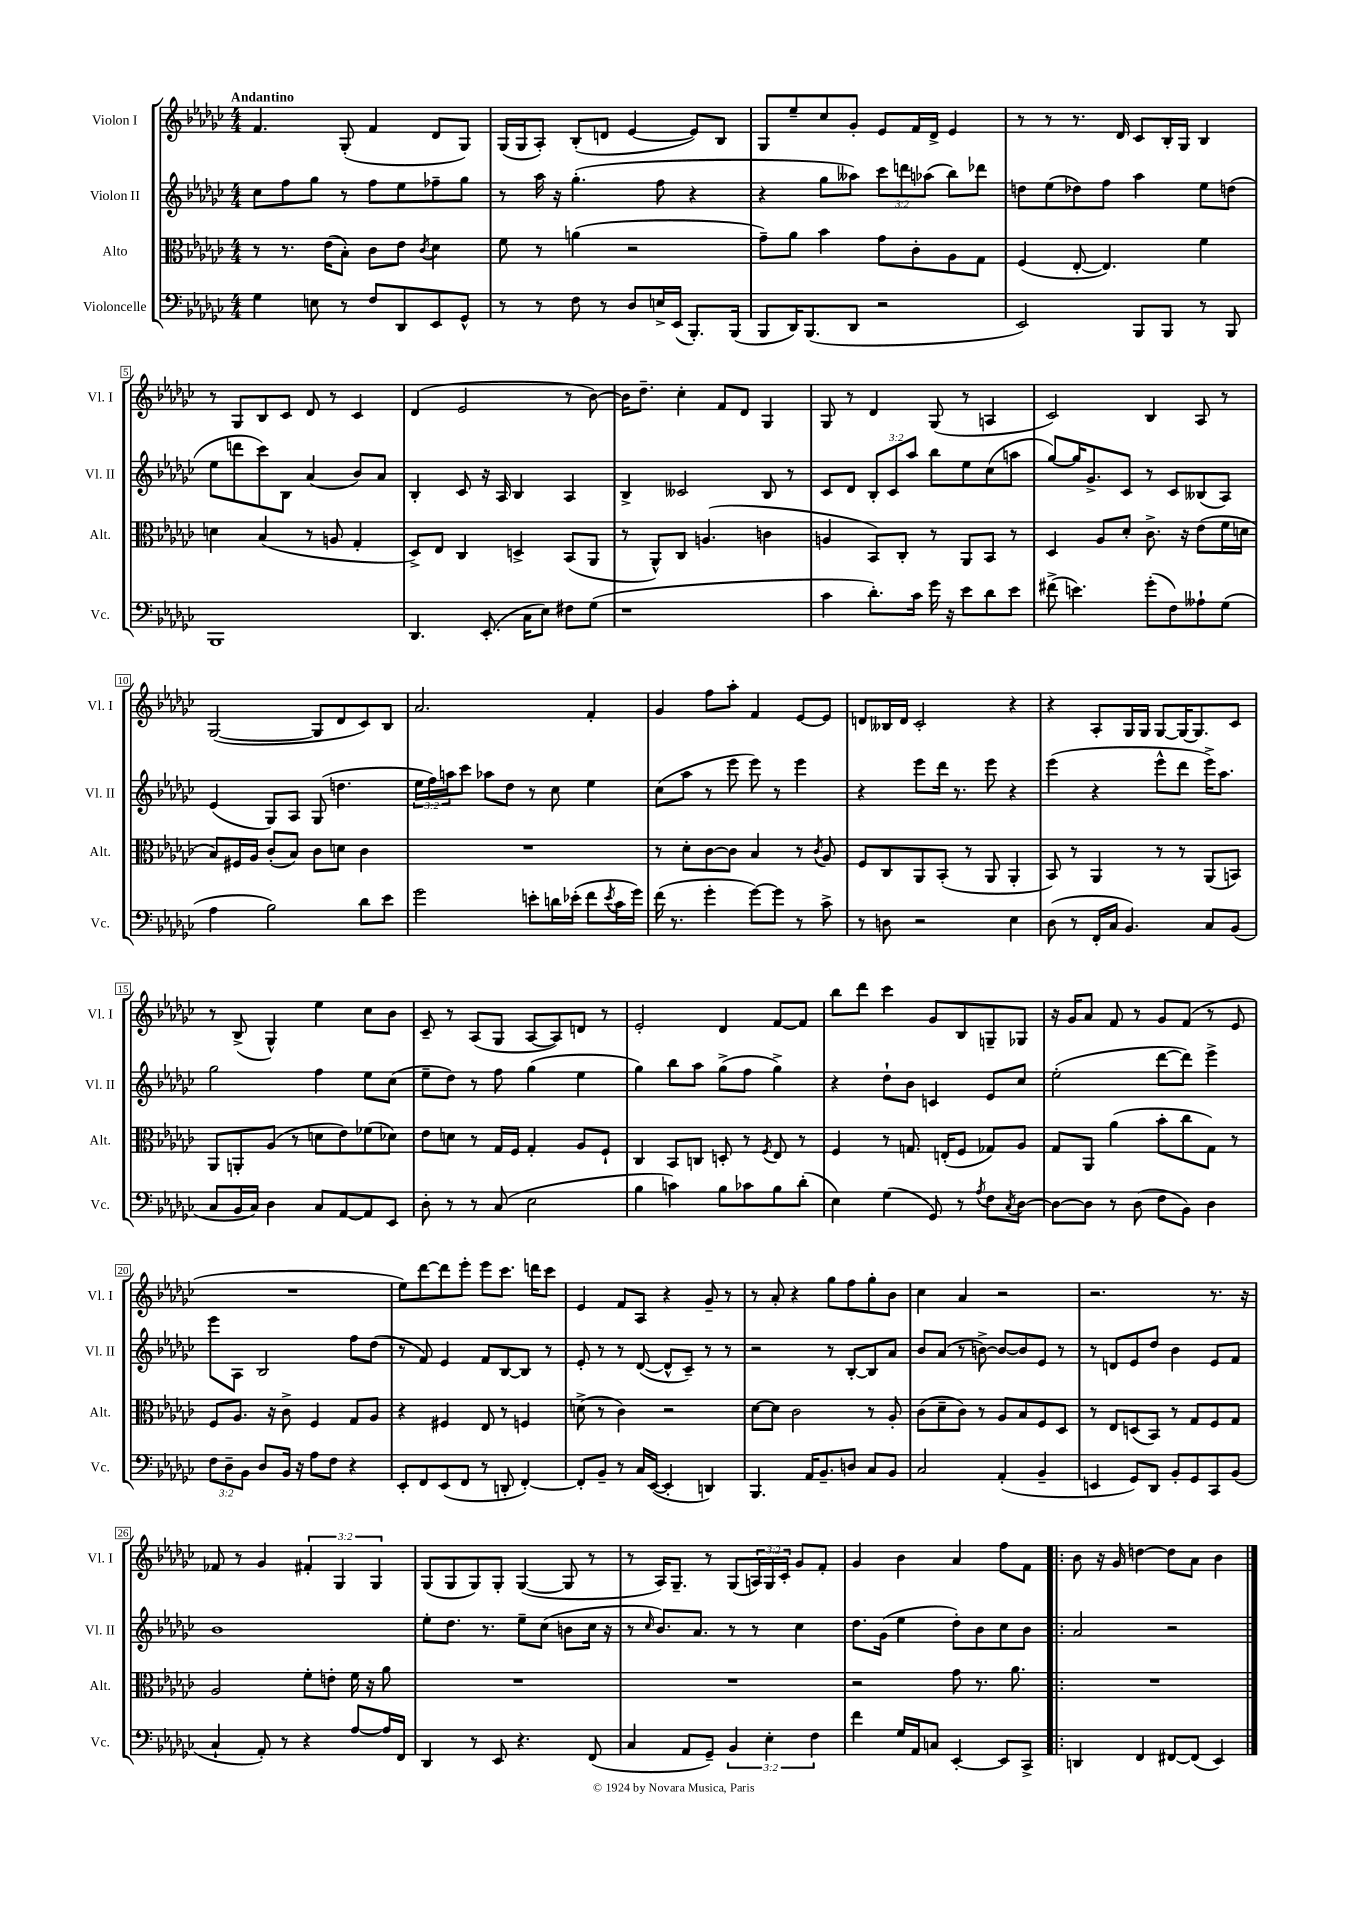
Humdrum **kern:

**kern	**kern	**kern	**kern
*staff4	*staff3	*staff2	*staff1
*clefF4	*clefC3	*clefG2	*clefG2
*k[b-e-a-d-g-c-]	*k[b-e-a-d-g-c-]	*k[b-e-a-d-g-c-]	*k[b-e-a-d-g-c-]
*M4/4	*M4/4	*M4/4	*M4/4
4G-\	8r	8cc-\L	4.f/
.	8.r	8ff\	.
8E\	.	8gg-\J	.
.	(16e-\LK	.	.
8r	8B-'\J)	8r	(8G-'/
8F/L	8c-\L	8ff\L	4f/
8DD-/	8e-\J	8ee-\	.
.	8qc-/	.	.
8EE-/	4d-\	8ff-~\	8d-/L
8GG-^^/J	.	8gg-\J	8G-/J)
=	=	=	=
8r	8f\	8r	(16G-/LL
.	.	.	16G-/J
8r	8r	16aa-\	8A-'/J)
.	.	16r	.
8F\	(4a\	(4.gg-'\	(8B-'/L
8r	.	.	8d/J
8D-/L	2r	.	[4e-/
16E^/L	.	8ff\	.
(16EE-/JJ	.	.	.
8.BBB-'/L)	.	4r	8e-/]L)
.	.	.	8B-/J
(16BBB-/Jk	.	.	.
=	=	=	=
8BBB-/L	8g-~\L)	4r	8G-/L
16DD-/K)	8a-\J	.	8ee-~/
(8.BBB-/	.	.	.
.	4b-\	8gg-\L	8cc-/
8DD-/J	.	8aa--\J)	8g-'/J
2r	8g-\L	12ccc-\L	8e-/L
.	.	12ddd\	.
.	8c-'\	.	16f/L
.	.	(12aa-\J	.
.	.	.	16d-^/JJ
.	8A-\	8bb-\L)	4e-/
.	8G-\J	8ddd-\J	.
=	=	=	=
2EE-/)	(4F/	8dd\L	8r
.	.	(8ee-\	8r
.	[8E-'/	8dd-\)	8.r
.	4.E-/])	8ff\J	.
.	.	.	16d-/
8BBB-/L	.	4aa-\	8c-/L
8BBB-/J	.	.	16B-'/L
.	.	.	16G-/JJ
8r	4f\	8ee-\L	4B-/
8BBB-/	.	(8dd\J	.
=	=	=	=
1BBB-	4d\	8ee-\L	8r
.	.	8ddd\	8G-/L
.	(4B-/	8ccc-\)	8B-/
.	.	8B-\J	8c-/J
.	8r	(4a-/	8d-/
.	8A/	.	8r
.	4G-'/	8b-/L)	4c-/
.	.	8a-/J	.
=	=	=	=
4.DD-/	8D-^/L)	4B-'/	(4d-/
.	8E-/J	.	.
.	4C-/	8c-/	2e-/
(8.EE-'/	.	16r	.
.	.	16A-/	.
.	4D^/	4B-/	.
16C-\LK	.	.	.
8E-\J)	.	.	.
8F#\L	(8BB-/L	4A-/	8r
(8G-\J	8AA-/J	.	[8b-\)
=	=	=	=
1r	8r	4B-^/	16b-\]LK
.	.	.	8.dd-~\J
.	8AA-^^/L)	.	.
.	8C-/J	2c--/	4cc-'\
.	(4.A/	.	.
.	.	.	8f/L
.	.	.	8d-/J
.	4c\	8B-/	4G-/
.	.	8r	.
=	=	=	=
4c-\	4A/	8c-/L	8G-/
.	.	8d-/J	8r
8.d-'\L)	8BB-/L)	12B-'/L	4d-/
.	.	12c-/	.
.	8C-'/J	.	.
.	.	12aa-/J	.
16c-\Jk	.	.	.
16g-\	8r	8bb-\L	(8G-/
16r	.	.	.
8e-\L	8AA-/L	8ee-\	8r
8d-\	8BB-/J	(8cc-\	4A/
8e-\J	8r	8aa\J	.
=	=	=	=
(8f#^\	4D-/	[8gg-/L)	2c-/)
4.e\)	.	16gg-/]K	.
.	.	8.g-^/	.
.	8A-/L	.	.
.	8d-'/J	8c-/J	.
(8g-'\L	8.c-^\	8r	4B-/
8F\)	.	8c-/L	.
.	16r	.	.
8A--`\	(8e-\L	(8B--/	8A-/
(8G-\J	16f\L	8A-/J)	8r
.	16d\JJ	.	.
=	=	=	=
4A-\	8B-/L)	(4e-/	([2G-/
.	16F#/L	.	.
.	16A-/JJ	.	.
2B-\)	(8c-'/L	8G-/L)	.
.	8B-/J)	8A-/J	.
.	8c-\L	(8G-/	8G-/]L
.	8d\J	4.dd\	8d-/
8d-\L	4c-\	.	8c-/)
8e-\J	.	.	8B-/J
=	=	=	=
2g-\	1r	24ee-\LL	2.a-/
.	.	24ff\)	.
.	.	24aa\J	.
.	.	8ccc-\J	.
.	.	8aa-\L	.
.	.	8dd-\J	.
8e'\L	.	8r	.
16d\L	.	8cc-\	.
(16e-'\JJ	.	.	.
8f\L	.	4ee-\	4f'/
8qe-/	.	.	.
16c-\L	.	.	.
16g-\JJ)	.	.	.
=	=	=	=
(16f\	8r	(8cc-\L	4g-/
8.r	.	.	.
.	8d-'\L	8aa-\J	.
4g-'\	[8c-\	8r	8ff\L
.	8c-\]J	8eee-\	8aa-'\J
[8g-\L)	4B-/	8eee-\)	4f/
8g-\]J	.	8r	.
8r	8r	4eee-\	[8e-/L
.	8qc-/	.	.
8c-^\	8A-/	.	8e-/]J
=	=	=	=
8r	8F/L	4r	8d/L
8D\	8C-/	.	16B--/L
.	.	.	16d/JJ
2r	8AA-/	8eee-\L	2c-'/
.	(8BB-'/J	16ddd-\Jk	.
.	.	8.r	.
.	8r	.	.
.	8AA-/	8eee-\	.
4E-\	4AA-'/	4r	4r
=	=	=	=
(8D-\	8BB-/)	(4eee-\	4r
8r	8r	.	.
16FF'/LL	4AA-/	4r	8A-'/L
16C-/JJ	.	.	.
4.BB-/)	.	.	16G-/L
.	.	.	16G-/JJ
.	8r	8eee-^^\L	[8G-/L
.	8r	8ddd-\J	16G-/_K
.	.	.	8.G-/]
8C-/L	(8AA-/L	16eee-^\LK)	.
.	.	8.aa-\J	.
(8BB-/J	8BB/J)	.	8c-/J
=	=	=	=
8C-/L	8AA-/L	2gg-\	8r
16BB-/L	8AA'/	.	(8B-^/
16C-/JJ)	.	.	.
4D-\	(8A-/J	.	4G-^^/)
.	8r	.	.
8C-/L	8d\L	4ff\	4ee-\
[8AA-/	8e-\)	.	.
8AA-/]	(8f-\	8ee-\L	8cc-\L
8EE-/J	8d-\J)	(8cc-\J	8b-\J
=	=	=	=
8D-'\	8e-\L	8ee-~\L	8c-~/
8r	8d\J	8dd-\J)	8r
8r	8r	8r	(8A-/L
(8C-/	16G-/LL	8ff\	8G-/J
.	16F/JJ	.	.
2E-\	4G-'/	(4gg-\	[8A-/L
.	.	.	8A-/])
.	8A-/L	4ee-\	8d/J
.	8F`/J	.	8r
=	=	=	=
4B-\	4C-/	4gg-\)	2e-'/
4c\)	8BB-/L	8bb-\L	.
.	8C/J	8aa-\J	.
8B-\L	8D'/	(8gg-^\L	4d-/
8c-\	8r	8ff\J	.
.	8qF/	.	.
8B-\	8E-/	4gg-^\)	[8f/L
(8d-'\J	8r	.	8f/]J
=	=	=	=
4E-\)	4F/	4r	8bb-\L
.	.	.	8ddd-\J
(4G-\	8r	8dd-`\L	4ccc-\
.	8.G/	8b-\J	.
8GG-/)	.	4c/	8g-/L
.	(16E'/LK	.	.
8r	8F/J	.	8B-/
8qA-/	.	.	.
8F\L	8G-/L)	8e-/L	8G~/
8qC-/	.	.	.
[8D-\J	8A-/J	8cc-/J	8G-/J
=	=	=	=
8D-\_L	8G-/L	(2ee-'\	16r
.	.	.	16g-/LK
8D-\]J	8AA-/J	.	8a-/J
8r	(4a-\	.	8f/
(8D-\	.	.	8r
8F\L	8b-'\L	[8ddd-\L	8g-/L
8BB-\J)	8cc-\	8ddd-\]J)	(8f/J
4D-\	8G-\J)	4eee-^\	8r
.	8r	.	8e-/
=	=	=	=
12F\L	8F/L	8eee-\L	1r
12D-~\	.	.	.
.	8.A-/J	8A-\J	.
12BB-\J	.	.	.
8D-/L	.	2B-/	.
.	16r	.	.
16BB-/Jk	8c-^\	.	.
16r	.	.	.
8A-\L	4F/	.	.
8F\J	.	.	.
4r	8G-/L	8ff\L	.
.	8A-/J	(8dd-\J	.
=	=	=	=
8EE-'/L	4r	8r	8ee-\L)
8FF/	.	8f/)	[8ddd-\
(8EE-/	4F#/	4e-/	8ddd-\]
8FF/J	.	.	8eee-'\J
8r	8E-/	8f/L	8eee-\L
8DD'/	8r	[8B-/	8.ccc-\J
[4FF'/)	4F/	8B-/]J	.
.	.	.	16ddd\LK
.	.	8r	8ccc-\J
=	=	=	=
8FF'/]L	(8d^\	8e-'/	4e-/
8BB-~/J	8r	8r	.
8r	4c-\)	8r	8f/L
16C-/LL	.	([8d-/	8A-/J
([16EE-/JJ	.	.	.
4EE-'/]	2r	8d-^^/]L	4r
.	.	8c-~/J)	.
4DD/)	.	8r	8g-~/
.	.	8r	8r
=	=	=	=
4.BBB-/	[8d-\L	2r	8r
.	8d-\]J	.	8a-'/
.	2c-\	.	4r
16AA-/LK	.	.	.
8.BB-~/	.	.	.
.	.	8r	8gg-\L
8D/J	.	[8B-'/L	8ff\
8C-/L	8r	8B-/]	8gg-'\
8BB-/J	8A-'/	8a-/J	8b-\J
=	=	=	=
2C-/	(8c-\L	8b-/L	4cc-\
.	8d-~\	(8a-/J	.
.	8c-\J)	8r	4a-/
.	8r	[8b^\)	.
(4AA-'/	8A-/L	8b/_L	2r
.	8B-/	8b/]	.
4BB-~/	8F/	8e-/J	.
.	8D-/J	8r	.
=	=	=	=
4EE/	8r	8r	2.r
.	8E-/L	8d/L	.
8GG-/L)	(8D/	8e-/	.
8DD-/J	8BB-/J)	8dd-/J	.
8BB-'/L	8r	4b-\	.
8GG-/	8G-/L	.	.
8CC-/	8F/	8e-/L	8.r
(8BB-/J	8G-/J	8f/J	.
.	.	.	16r
=	=	=	=
4C-`/	2A-/	1b-	8f-/
.	.	.	8r
8AA-'/)	.	.	4g-/
8r	.	.	.
4r	8f'\L	.	6f#'/
.	8e'\J	.	.
.	.	.	6G-/
[8A-/L	16f\	.	.
.	16r	.	.
.	.	.	6G-/
16A-/]L	8a-\	.	.
16FF/JJ	.	.	.
=	=	=	=
4DD-/	1r	8ee-'\L	(8G-/L
.	.	8.dd-\J	8G-/
8r	.	.	8G-/)
.	.	8.r	.
8EE-/	.	.	8G-'/J
4.r	.	8ee-~\L	([4G-/
.	.	(8cc-\J	.
.	.	8b\L	8G-/]
(8FF/	.	16cc-\Jk	8r
.	.	16r	.
=	=	=	=
4C-/	1r	8r	8r
.	.	16qqcc-/	.
.	.	8.b-/L)	16A-/LK)
.	.	.	8.G-~/J
8AA-/L	.	.	.
.	.	8.a-/J	.
8GG-~/J)	.	.	8r
6BB-/	.	8r	(8G-/L
.	.	8r	24A/L)
6E-'\	.	.	24G-/
.	.	.	24c-'/JJ
.	.	4cc-\	8g-/L
6F\	.	.	.
.	.	.	8f'/J
=	=	=	=
4f\	2r	8.dd-\L	4g-/
.	.	(16g-\Jk	.
16G-/LL	.	4ee-\	4b-\
16AA-/J	.	.	.
8C/J	.	.	.
[4EE-'/	8g-\	8dd-'\L)	4a-/
.	8.r	8b-\	.
8EE-/]L	.	8cc-\	8ff\L
.	8.a-\	.	.
8CC-^/J	.	8b-\J	8f\J
=!|:	=!|:	=!|:	=!|:
4DD/	1r	2a-/	8b-\
.	.	.	16r
.	.	.	16g-/
4FF/	.	.	[4dd\
[8FF#/L	.	2r	8dd\]L
(8FF#/]J	.	.	8a-\J
4EE-/)	.	.	4b-\
==	==	==	==
*-	*-	*-	*-
